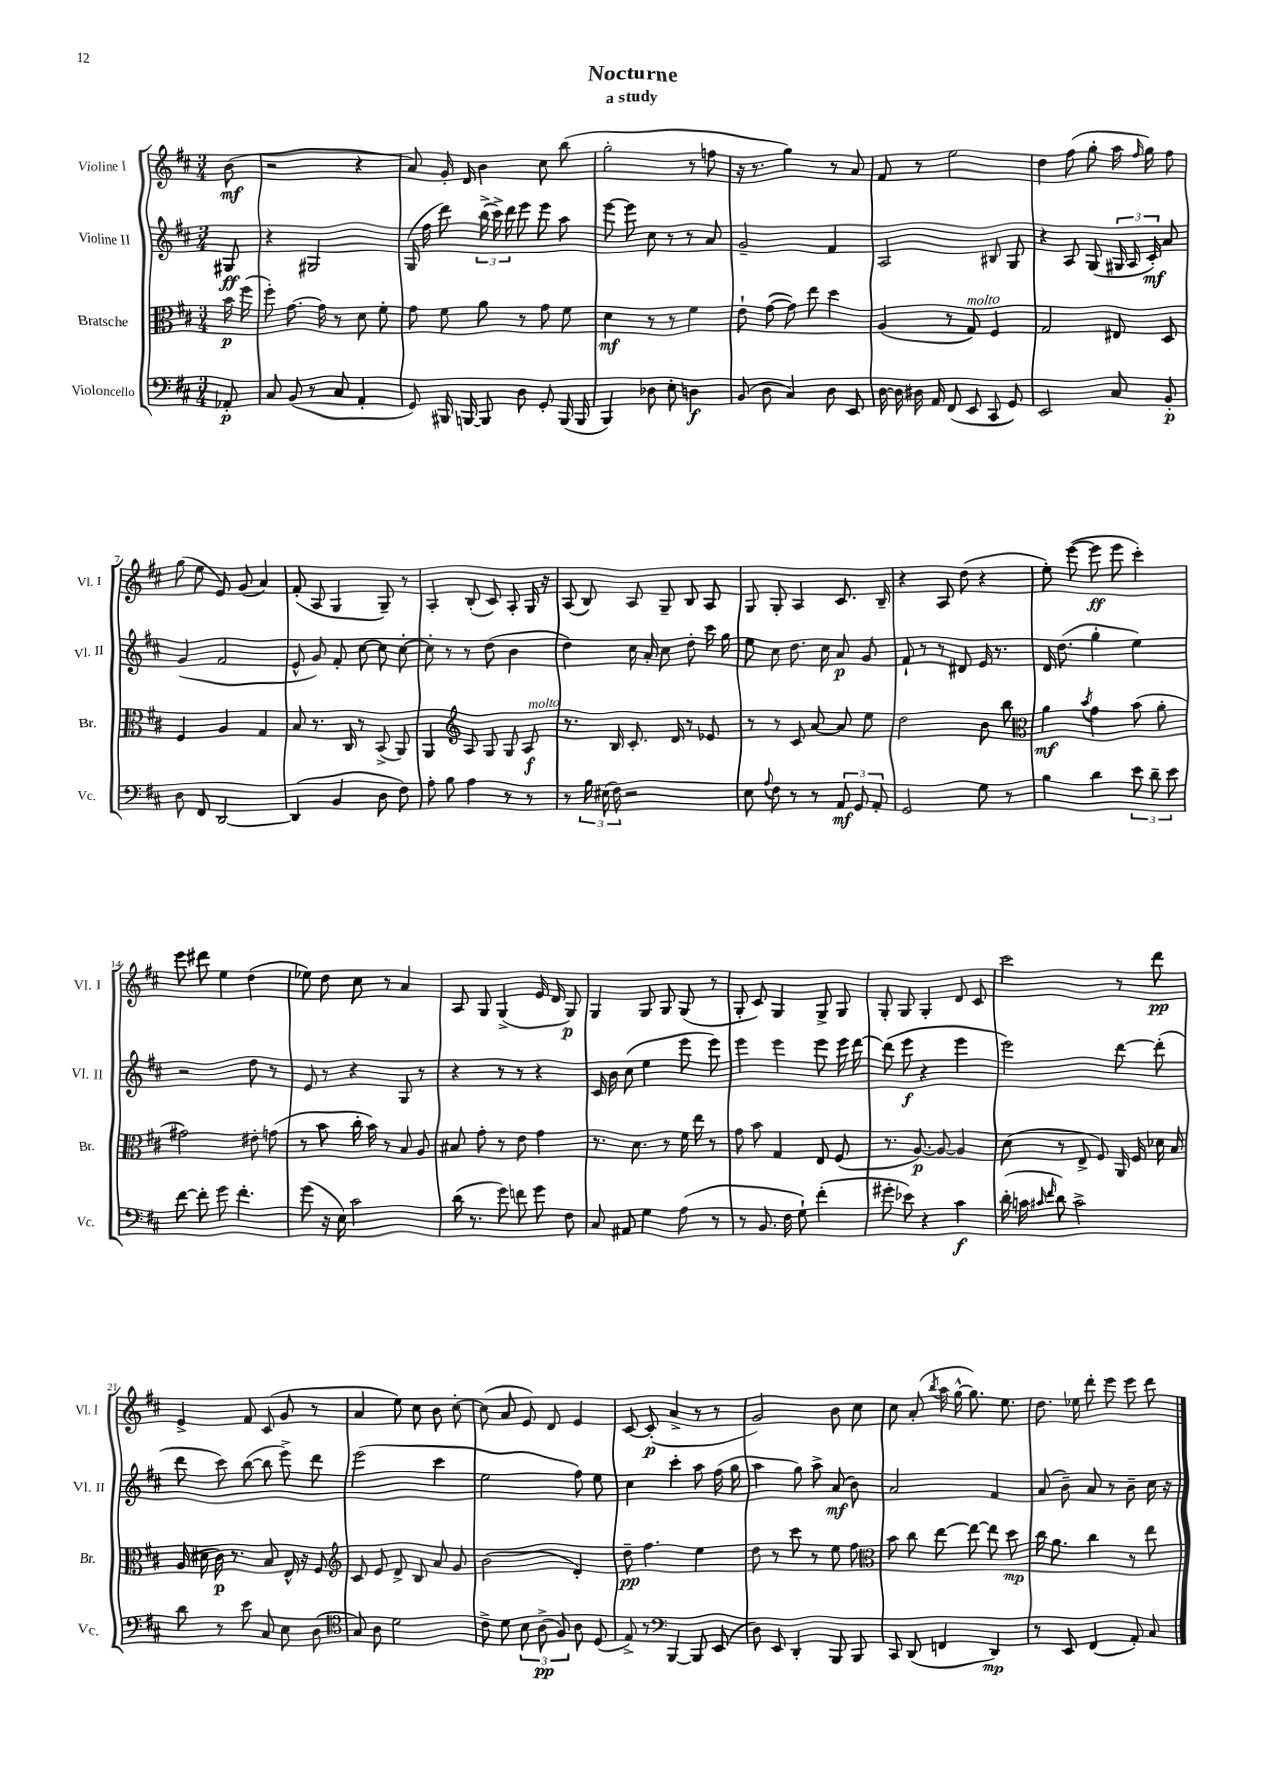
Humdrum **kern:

**kern	**dynam	**kern	**dynam	**kern	**dynam	**kern	**dynam
*part4	*part4	*part3	*part3	*part2	*part2	*part1	*part1
*staff4	*staff4	*staff3	*staff3	*staff2	*staff2	*staff1	*staff1
*I"Violoncello	*	*I"Bratsche	*	*I"Violine II	*	*I"Violine I	*
*I'Vc.	*	*I'Br.	*	*I'Vl. II	*	*I'Vl. I	*
*clefF4	*	*clefC3	*	*clefG2	*	*clefG2	*
*k[f#c#]	*	*k[f#c#]	*	*k[f#c#]	*	*k[f#c#]	*
*M3/4	*	*M3/4	*	*M3/4	*	*M3/4	*
=	=	=	=	=	=	=	=
8AA-X'/	p	16b\	p	8G#X/	ff	(8b\	mf
.	.	(16ff#\	.	.	.	.	.
=1	=1	=1	=1	=1	=1	=1	=1
8C#/	.	8ff#'\)	.	4r	.	2r	.
(8BB/	.	[8.g\	.	.	.	.	.
8r	.	.	.	2G#X/	.	.	.
.	.	16g\]	.	.	.	.	.
8C#/	.	8r	.	.	.	.	.
4AA'/	.	8d\	.	.	.	4r	.
.	.	8f#'\	.	.	.	.	.
=2	=2	=2	=2	=2	=2	=2	=2
8GG/)	.	8g\	.	(16G/	.	8a/)	.
.	.	.	.	16ff#\	.	.	.
16BBB#X/	.	8f#\	.	8ddd\)	.	16g'/	.
[16BBBn/	.	.	.	.	.	16d/	.
8BBB/]	.	8a\	.	(24bb^\	.	4b\	.
.	.	.	.	24ccc#^\)	.	.	.
.	.	.	.	24ddd\	.	.	.
8D\	.	8r	.	8eee\	.	.	.
8GG'/	.	8g\	.	8eee\	.	8cc#\	.
(16BBB/	.	8f#\	.	8aa\	.	(8bb\	.
16BBB/	.	.	.	.	.	.	.
=3	=3	=3	=3	=3	=3	=3	=3
4BBB/)	.	4d\	mf	[8eee\	.	2gg'\	.
.	.	.	.	8eee\]	.	.	.
8D-X\	.	8r	.	8cc#\	.	.	.
8E'\	.	8r	.	8r	.	.	.
4Dn\	f	4f#\	.	8r	.	8r	.
.	.	.	.	8a/	.	8ffn\	.
=4	=4	=4	=4	=4	=4	=4	=4
(8BB/	.	8e`\	.	2g~/	.	16r	.
.	.	.	.	.	.	8.r	.
8D\	.	([8g\	.	.	.	.	.
4C#/)	.	8g\])	.	.	.	4gg\)	.
.	.	8ee\	.	.	.	.	.
8D\	.	4dd\	.	4f#/	.	8r	.
8EE/	.	.	.	.	.	8a/	.
=5	=5	=5	=5	=5	=5	=5	=5
[16D\	.	(4A/	.	2A/	.	8f#/	.
16D\]	.	.	.	.	.	.	.
16D#X\	.	.	.	.	.	8r	.
16AA/	.	.	.	.	.	.	.
(8FF#/	.	8r	.	.	.	2ee\	.
!	!	!LO:TX:a:i:t=molto	!	!	!	!	!
8EE/	.	8G/)	.	.	.	.	.
8CC#/	.	4F#/	.	8B#X/	.	.	.
8GG/)	.	.	.	8G/	.	.	.
=6	=6	=6	=6	=6	=6	=6	=6
2EE/	.	2G/	.	4r	.	4dd\	.
.	.	.	.	8A/	.	(8ff#\	.
.	.	.	.	(8G/	.	8gg'\	.
8C#/	.	8E#X/	.	24G#X/	.	16aa\	.
.	.	.	.	24A/	.	.	.
.	.	.	.	.	.	16qqff#/	.
.	.	.	.	.	.	16gg\)	.
.	.	.	.	24c#'/)	mf	.	.
8BB'/	p	8D/	.	8a/	.	8ff#\	.
!!LO:LB:g=z
=7	=7	=7	=7	=7	=7	=7	=7
8D\	.	4F#/	.	(4g/	.	(8gg\	.
8FF#/	.	.	.	.	.	8ee\	.
[2DD/	.	4A/	.	2f#/	.	8e/)	.
.	.	.	.	.	.	(8g/	.
.	.	4G/	.	.	.	4a/)	.
=8	=8	=8	=8	=8	=8	=8	=8
(4DD/]	.	8B/	.	8e^^/	.	(8f#'/	.
.	.	8.r	.	8g/)	.	8A/	.
4BB/	.	.	.	8f#'/	.	4G/	.
.	.	16C#/	.	.	.	.	.
.	.	8r	.	[8cc#\	.	.	.
8D\	.	(8BB^/	.	8cc#\]	.	8G~/)	.
8F#\)	.	8AA/)	.	[8cc#'\	.	8r	.
=9	=9	=9	=9	=9	=9	=9	=9
8A'\	.	4AA/	.	8cc#'\]	.	4A'/	.
8B\	.	.	.	8r	.	.	.
*	*	*clefG2	*	*	*	*	*
4A\	.	8A/	.	8r	.	(8B'/	.
.	.	8G/	.	(8dd\	.	8c#/)	.
8r	.	8G/	.	4b\	.	8A'/	.
!	!	!LO:TX:a:i:t=molto	!	!	!	!	!
8r	.	8A/	f	.	.	16G/	.
.	.	.	.	.	.	16r	.
=10	=10	=10	=10	=10	=10	=10	=10
8r	.	8.r	.	4dd\)	.	(8A/	.
24B\	.	.	.	.	.	8B/)	.
(24E#X\	.	.	.	.	.	.	.
.	.	16B/	.	.	.	.	.
24F#\)	.	.	.	.	.	.	.
2r	.	8.c#'/	.	16cc#\	.	8A/	.
.	.	.	.	16a'/	.	.	.
.	.	.	.	8cc#\	.	8G~/	.
.	.	16d/	.	.	.	.	.
.	.	8r	.	8dd'\	.	8B/	.
.	.	8e-X/	.	16ccc#\	.	8A/	.
.	.	.	.	16gg\	.	.	.
=11	=11	=11	=11	=11	=11	=11	=11
8E\	.	8r	.	8ee\	.	8G/	.
8qqA/	.	.	.	.	.	.	.
8F#\	.	8r	.	8cc#\	.	8G'/	.
8r	.	8c#/	.	8.dd\	.	4A/	.
8r	.	[8a/	.	.	.	.	.
.	.	.	.	16cc#\	.	.	.
12AA/	mf	8a/]	.	8a/	p	8.c#/	.
12GG/	.	.	.	.	.	.	.
.	.	8ee\	.	8g/	.	.	.
12AA'/	.	.	.	.	.	.	.
.	.	.	.	.	.	16B~/	.
=12	=12	=12	=12	=12	=12	=12	=12
2GG/	.	2dd\	.	8f#`/	.	4r	.
.	.	.	.	8r	.	.	.
.	.	.	.	8r	.	8A/	.
.	.	.	.	8d#X/	.	(8dd\	.
8G\	.	8b\	.	16e/	.	4r	.
.	.	.	.	8.r	.	.	.
8r	.	8bb\	.	.	.	.	.
=13	=13	=13	=13	=13	=13	=13	=13
*	*	*clefC3	*	*	*	*	*
4B\	.	4a\	mf	16d/	.	8ee'\)	.
.	.	.	.	(8.dd\	.	.	.
.	.	.	.	.	.	([8eee\	.
.	.	8qb/	.	.	.	.	.
4d\	.	4g\	.	4gg'\	.	8eee\]	ff
.	.	.	.	.	.	8eee\	.
12e\	.	(8b\	.	4ee\)	.	4ccc#'\)	.
12d~\	.	.	.	.	.	.	.
.	.	8a'\	.	.	.	.	.
12e\	.	.	.	.	.	.	.
!!LO:LB:g=z
=14	=14	=14	=14	=14	=14	=14	=14
[8f#\	.	2g#X\)	.	2r	.	8eee\	.
8f#'\]	.	.	.	.	.	8ddd#X\	.
8g\	.	.	.	.	.	4ee\	.
4.f#'\	.	.	.	.	.	.	.
.	.	8e#X'\	.	8dd\	.	(4dd\	.
.	.	(8gn\	.	8r	.	.	.
=15	=15	=15	=15	=15	=15	=15	=15
(8g\	.	8r	.	8e/	.	8ee-X\)	.
16r	.	8b\	.	8r	.	8dd\	.
16E\)	.	.	.	.	.	.	.
2c#\	.	16cc#'\	.	4r	.	8cc#\	.
.	.	16b\)	.	.	.	.	.
.	.	8r	.	.	.	8r	.
.	.	8B/	.	8G/	.	4a/	.
.	.	8A/	.	8r	.	.	.
=16	=16	=16	=16	=16	=16	=16	=16
(16d\	.	8B#X/	.	4r	.	8A/	.
8.r	.	.	.	.	.	.	.
.	.	8g'\	.	.	.	8G/	.
8g\)	.	8r	.	8r	.	(4G^/	.
8fn\	.	8e\	.	8r	.	.	.
8g\	.	4g\	.	4r	.	16e/	.
.	.	.	.	.	.	16d/	.
8F#\	.	.	.	.	.	8G/)	p
=17	=17	=17	=17	=17	=17	=17	=17
8C#/	.	8.r	.	16c#/	.	4G/	.
.	.	.	.	16b\	.	.	.
8AA#X/	.	.	.	(8cc#\	.	.	.
.	.	8.d\	.	.	.	.	.
4G\	.	.	.	4ee\	.	8G/	.
.	.	8r	.	.	.	8G/	.
(8A\	.	16f#\	.	8eee\	.	(8G/	.
.	.	16ee\	.	.	.	.	.
8r	.	8r	.	8eee\)	.	8r	.
=18	=18	=18	=18	=18	=18	=18	=18
8r	.	8g\	.	4eee\	.	8G'/	.
8.BB/	.	8b\	.	.	.	8c#/)	.
.	.	4G/	.	4eee\	.	4G/	.
16F#\	.	.	.	.	.	.	.
8G`\)	.	.	.	.	.	.	.
(4f#'\	.	8E/	.	8eee\	.	8G^/	.
.	.	(8F#/	.	16eee\	.	8G/	.
.	.	.	.	[16ddd\	.	.	.
=19	=19	=19	=19	=19	=19	=19	=19
8g#X'\	.	8.r	.	(8ddd\]	.	8G'/	.
8e-X\)	.	.	.	8eee\	f	8G/	.
.	.	[8.A/)	p	.	.	.	.
4r	.	.	.	4r	.	4G'/	.
.	.	8A/_	.	.	.	.	.
4c#\	f	4A/]	.	4eee\	.	8d/	.
.	.	.	.	.	.	8c#/	.
=20	=20	=20	=20	=20	=20	=20	=20
(16d'\	.	(8d\	.	2eee\)	.	2ccc#\	.
16cn\	.	.	.	.	.	.	.
16qqc#X/	.	.	.	.	.	.	.
16qqf#/	.	.	.	.	.	.	.
8d\)	.	8r	.	.	.	.	.
2c#^\	.	8E^/	.	.	.	.	.
.	.	8F#/)	.	.	.	.	.
.	.	16AA/	.	[8ddd\	.	8r	.
.	.	16F#/	.	.	.	.	.
.	.	16d-X\	.	(8ddd'\]	.	8ddd\	pp
.	.	16B/	.	.	.	.	.
!!LO:LB:g=z
=21	=21	=21	=21	=21	=21	=21	=21
8d\	.	(16A/	.	8ddd\	.	4e^/	.
.	.	16d#X\	.	.	.	.	.
8r	.	16c#\)	p	8ccc#\)	.	.	.
.	.	8.r	.	.	.	.	.
8e\	.	.	.	([8bb\	.	8f#/	.
8C#/	.	8B/	.	8bb\]	.	(8c#/	.
8E\	.	16E^^/	.	8eee^\)	.	8g/	.
.	.	16r	.	.	.	.	.
(8D\	.	8F#/	.	8ddd\	.	8r	.
=22	=22	=22	=22	=22	=22	=22	=22
*clefC4	*	*clefG2	*	*	*	*	*
8G/)	.	8c#/	.	(2eee\	.	4a/	.
8A\	.	8e/	.	.	.	.	.
2d\	.	8d^/	.	.	.	8ee\)	.
.	.	8B/	.	.	.	8cc#\	.
.	.	8a/	.	4ccc#\	.	8b\	.
.	.	8g/	.	.	.	[8cc#'\	.
=23	=23	=23	=23	=23	=23	=23	=23
8c#^\	.	(2b\	.	2ee\	.	(8cc#\]	.
8d\	.	.	.	.	.	8a/	.
12B\	.	.	.	.	.	8e/)	.
(12A^\	pp	.	.	.	.	.	.
.	.	.	.	.	.	8d/	.
12F#/)	.	.	.	.	.	.	.
8A\	.	4d'/)	.	8ff#\)	.	4e/	.
(8D/	.	.	.	8ee\	.	.	.
=24	=24	=24	=24	=24	=24	=24	=24
8E^/)	.	8dd~\	pp	4cc#\	.	[8c#/	.
8r	.	4.ff#\	.	.	.	(8c#'/]	p
*clefF4	*	*	*	*	*	*	*
[4BBB/	.	.	.	4ccc#'\	.	4a^/	.
8BBB/]	.	4ee\	.	8aa\	.	8r	.
(8EE/	.	.	.	(16ff#\	.	8r	.
.	.	.	.	16gg\	.	.	.
=25	=25	=25	=25	=25	=25	=25	=25
8D\)	.	8dd\	.	4aa\	.	2g/)	.
8EE/	.	8r	.	.	.	.	.
4DD'/	.	8ccc#\	.	8gg\)	.	.	.
.	.	8r	.	8aa^\	.	.	.
8BBB/	.	8ee\	.	(8a/	mf	8b\	.
8BBB/	.	8ff#\	.	8b\)	.	8cc#\	.
=26	=26	=26	=26	=26	=26	=26	=26
*	*	*clefC3	*	*	*	*	*
8CC#/	.	8b\	.	2a/	.	8cc#\	.
(8DD/	.	8cc#\	.	.	.	(8a'/	.
.	.	.	.	.	.	8qbb/	.
4FFn/	.	[8ee\	.	.	.	16aa\	.
.	.	.	.	.	.	[16gg^^\	.
.	.	8ee\_	.	.	.	8.gg\])	.
4DD/)	mp	8ee\]	.	4f#/	.	.	.
.	.	.	.	.	.	8.ee\	.
.	.	8dd\	mp	.	.	.	.
=27	=27	=27	=27	=27	=27	=27	=27
8r	.	16cc#\	.	(8a/	.	8.dd\	.
.	.	8.a\	.	.	.	.	.
8EE/	.	.	.	8b~\)	.	.	.
.	.	.	.	.	.	16ee-X\	.
(4FF#/	.	4cc#\	.	8a/	.	8ddd'\	.
.	.	.	.	8r	.	8eee\	.
8AA'/)	.	8r	.	8b~\	.	8eee\	.
8C#/	.	8ee\	.	16cc#\	.	8ddd\	.
.	.	.	.	16r	.	.	.
==	==	==	==	==	==	==	==
*-	*-	*-	*-	*-	*-	*-	*-
